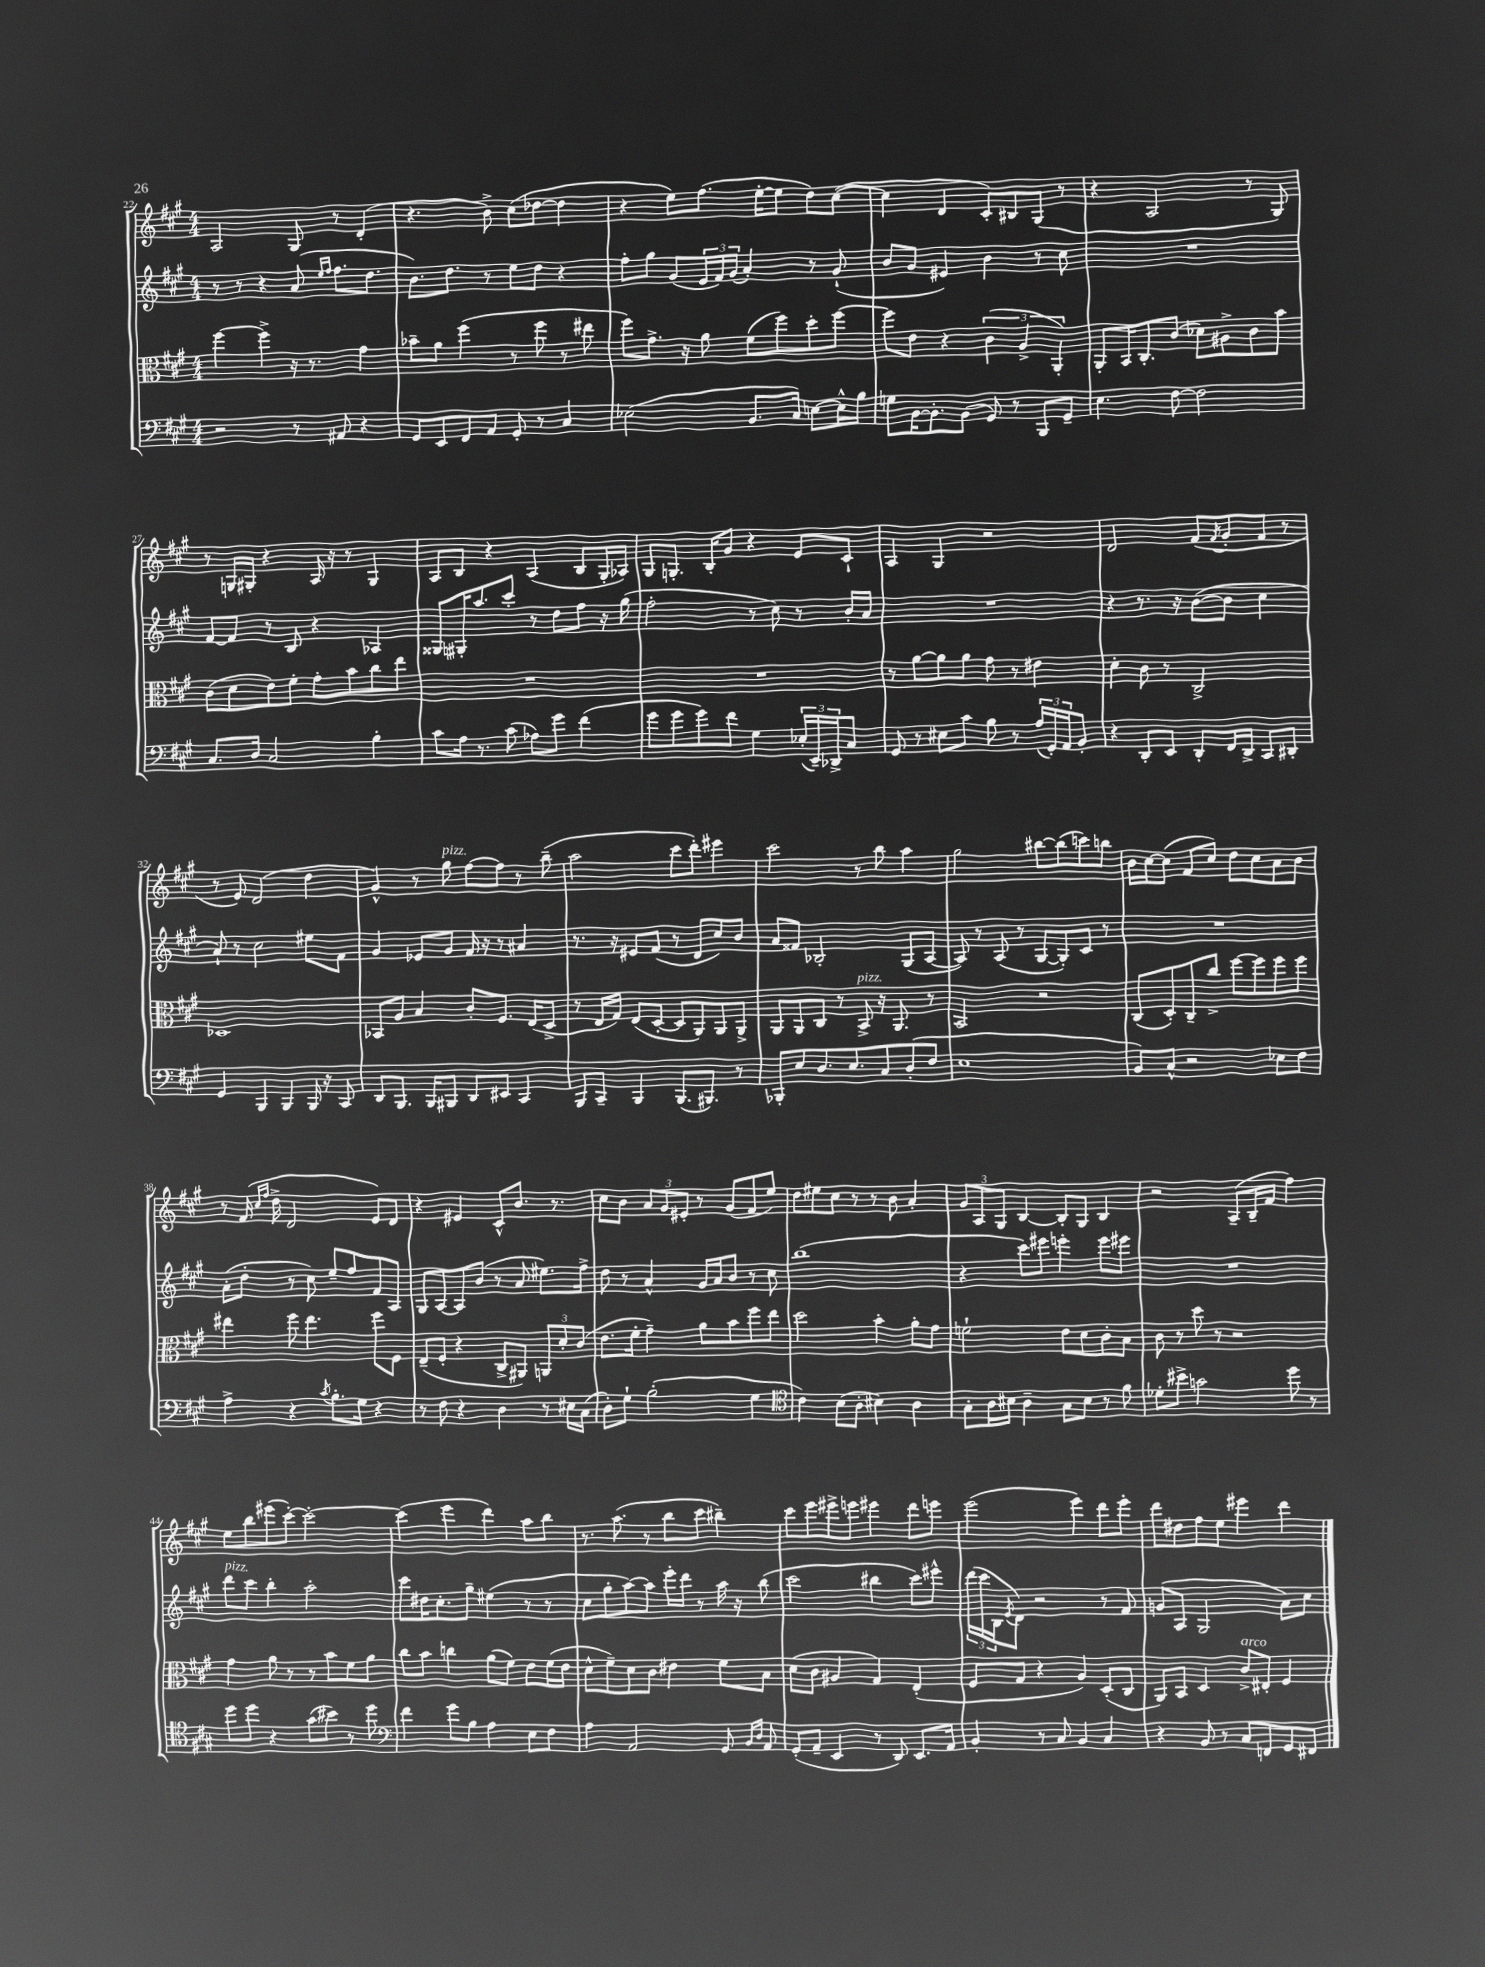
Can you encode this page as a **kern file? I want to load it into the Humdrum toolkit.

**kern	**kern	**kern	**kern
*part4	*part3	*part2	*part1
*staff4	*staff3	*staff2	*staff1
*clefF4	*clefC3	*clefG2	*clefG2
*k[f#c#g#]	*k[f#c#g#]	*k[f#c#g#]	*k[f#c#g#]
*M4/4	*M4/4	*M4/4	*M4/4
=22	=22	=22	=22
2r	[4ff#\	8r	2A/
.	.	8r	.
.	4ff#^\]	4r	.
8r	16r	(8a/	8G#/
.	8.r	.	.
.	.	16qqee/LL	.
.	.	16qqff#/JJ	.
8AA#X/	.	8.ff#\L	8r
4r	4g#\	.	(4d'/
.	.	8.dd\J	.
=23	=23	=23	=23
8GG#/L	8b-X~\L	8.b\L)	4.r
8EE/	8a\J	.	.
.	.	8.dd\J	.
8FF#/	(4ff#\	.	.
8AA/J	.	8r	8b^\)
8GG#'/	8r	8ee\L	(8cc#\L
8r	8ff#\	8dd\J	[8dd-X\J
4C#/	8r	4r	4dd-\]
.	8ee#X\	.	.
=24	=24	=24	=24
(2E-X\	8ff#\L)	8ff#'\L	4r
.	8.g#^\J	8gg#\J	.
.	.	(8g#/L	8ee\L)
.	16r	.	.
.	8a\	24e/L	(8.ff#\J
.	.	24f#/)	.
.	.	(24g#/JJ	.
8.BB/L	(8f#\L	4a'/)	.
.	.	.	[16ee'\KL
.	8ff#\)	.	8ee\J]
16C#/Jk)	.	.	.
[8En\L	8dd'\	8r	8dd\L)
16E^^\L]	[8ff#\J	(8g#`/	([8cc#\J
16B\JJ	.	.	.
=25	=25	=25	=25
8Gn\L	8ff#\L]	8b/L	4cc#\]
[16BB\K	8e\J	8g#/J	.
8.BB'\]	.	.	.
.	4r	4e#X/)	4d/
(8BB\J	.	.	.
8GG#/)	(6c#\	4b\	8c#'/L)
8r	.	.	8B#X/
.	6A^/	.	.
8BBB/L	.	8r	(8G#/J
.	6AA'/)	.	.
8GG#~/J	.	8cc#\	8r
=26	=26	=26	=26
4.E\	8AA'/L	1r	4r
.	16BB/K	.	.
.	8.C#'/	.	.
.	.	.	2A/
[8F#\	(8c#/J	.	.
2F#\]	8d-X\L)	.	.
.	8A#X^\	.	.
.	8c#\	.	8r
.	8b\J	.	8G#/)
!!LO:LB:g=z
=27	=27	=27	=27
8.C#/L	(8c#\L	[8f#/L	8r
.	8d\	8f#/J]	16Gn/LL
16D/Jk	.	.	16G#X'/JJ
2C#/	8e\)	8r	4r
.	8f#'\J	8B/	.
.	8g#'\L	4r	16A/
.	.	.	16r
.	8b\	.	8r
4B'\	8cc#\	4A-X/	4G#/
.	8ee\J	.	.
=28	=28	=28	=28
8c#\L	1r	8G##X/L	8A/L
16A\Jk	.	16G#X'/K	8B/J
8.r	.	8.aa/	.
.	.	.	4r
(8c#\	.	8ccc#'/J	.
8A-X\L)	.	8r	(4A/
8g#\J	.	8dd\L	.
(4f#\	.	8ff#\J	8B/L
.	.	16r	16G#'/L
.	.	(16gg#\	16A-X/JJ)
=29	=29	=29	=29
8g#\L	1r	2ff#'\	8G#/L
8g#\	.	.	8.Gn'/J
8g#\)	.	.	.
.	.	.	16B'/KL
8f#\J	.	.	8g#/J
4G#\	.	8r	4r
.	.	8cc#\)	.
(24E-X'/LL	.	8r	8e/L
24EE~/)	.	.	.
24DD-X^/J	.	.	.
8C#/J	.	16b'/LL	8c#`/J
.	.	16a/JJ	.
=30	=30	=30	=30
8GG#/	8r	1r	4A/
8r	[8a\L	.	.
8E#X\L	8a\]	.	4G#/
8c#\J	8a\J	.	.
8B\	8g#\	.	2r
8r	8r	.	.
(24A/LL	4e#X\	.	.
24GG#'/)	.	.	.
24AA/J	.	.	.
8BB'/J	.	.	.
=31	=31	=31	=31
4r	4d'\	4r	2d/
8DD'/L	8c#\	8.r	.
8EE/J	8r	.	.
.	.	16r	.
8DD'/L	2C#^/	([8b\L	(8f#/L
.	.	.	8qf#/
16FF#/L	.	8b\J]	8g#'/
16DD^/JJ	.	.	.
8CC#/L	.	4cc#\	8f#/J
8DD#X'/J	.	.	8r
!!LO:LB:g=z
=32	=32	=32	=32
4GG#/	1D-X	8a`/)	8r
.	.	8r	8e/)
4BBB/	.	2cc#\	(2d/
4BBB/	.	.	.
16BBB/	.	8ee#X\L	4dd\
16r	.	.	.
8CC#/	.	8f#\J	.
=33	=33	=33	=33
8DD/L	8BB-X/L	4g#/	4g#^^/)
8.BBB/J	8A/J	.	.
.	4B/	8e-X/L	8r
16BBB/KL	.	.	.
!	!	!	!LO:TX:a:i:t=pizz.
8BBB#X/J	.	8g#/J	8gg#\
8DD/L	8c#'/L	16f#/	[8ff#\L
.	.	16r	.
8EE#X/J	8.F#/J	8r	8ff#\J]
4CC#/	.	4a#X/	8r
.	(16E/KL	.	.
.	8D^/J	.	(8bb~\
=34	=34	=34	=34
8BBB/L	8r	8.r	2aa\
8CC#~/J	16E/LL	.	.
.	16G#/JJ)	16r	.
4BBB/	(8E/L	8e#X/L	.
.	[8D'/J	(8f#/J	.
(8.BBB/L	8D/L]	8r	8ccc#\L
.	8AA/)	8d/L	8ddd'\J)
8.BBB#X/J)	.	.	.
.	8AA/	8cc#/)	4eee#X\
8r	8AA^/J	8b/J	.
=35	=35	=35	=35
8BBB-X'/L	8AA/L	8a/L	2ccc#\
8E/	8AA/	8f##X/J	.
8.D/	8C#/J	2B-X'/	.
.	8r	.	.
8.E/	.	.	.
!	!LO:TX:a:i:t=pizz.	!	!
.	8BB^/	.	8r
8C#/	16r	.	8bb\
.	8.AA/	.	.
(8D'/	.	(8G#/L	4aa\
8F#/J	8r	[8A/J	.
=36	=36	=36	=36
1E	2BB/	8A/])	2gg#\
.	.	8r	.
.	.	(8A/	.
.	.	8r	.
.	2r	[8G#/L	[8bb#X\L
.	.	8G#'/])	(8bb#\]
.	.	8c#/J	8cccn\)
.	.	8r	8bbn\J
=37	=37	=37	=37
8BB/L)	(8C#/L	1r	16b\LL
.	.	.	[16cc#\J
8C#^^/J	8D'/)	.	(8cc#\J]
2r	8C#~/	.	8f#/L
.	8cc#^/J	.	8cc#/J)
.	[8ff#\L	.	8dd\L
.	8ff#\]	.	8cc#\
8E-X\L	8ff#\	.	8a\
8F#\J	8ff#\J	.	8b\J
!!LO:LB:g=z
=38	=38	=38	=38
4A^\	4ee#X\	(8a'\L	8r
.	.	8dd'\J	(16f#/
.	.	.	16qqcc#/LL
.	.	.	16qqff#/JJ
.	.	.	16dd^\
4r	8ff#\	8r	2d/
.	4.ee#\	8cc#\)	.
8qc#/	.	.	.
8.B'\L	.	8ee~/L	.
.	.	8ff#/	.
16G#\Jk	.	.	.
4r	8ff#\L	8f#/	8e/L)
.	8F#\J	8A/J	8d/J
=39	=39	=39	=39
8r	(8E~/L	8G#/L	4r
8F#\	8F#'/J	[8A/	.
4r	4r	8A/]	4e#X/
.	.	(8b/J	.
4D\	8C#^/L	8r	8c#^^/L
.	8AA#X/J)	8a/	8.b/J
8r	12AAn/L	8.ee#X\L)	.
.	.	.	8.r
.	12d'/	.	.
16E#X\LL	.	.	.
.	(12c#/J	.	.
(16C#\JJ	.	16ff#^\Jk	.
=40	=40	=40	=40
8D'\L)	8.e\L	8dd\	8cc#\L
8G#`\J	.	8r	8b\J
.	16f#'\Jk	.	.
(2B'\	4g#~\)	4a^^/	12a/L
.	.	.	12g#/
.	.	.	12e#X'/J
.	8a\L	16g#/LL	8r
.	.	16a/J	.
.	8b\	8b/J	(8g#/L
4G#\	8ff#\	8r	8f#/
.	8ee\J	8cc#\	8ee/J)
=41	=41	=41	=41
*clefC4	*	*	*
4c#\)	2dd\	(1bb	8dd\L
.	.	.	8ee#X\
(8B\L	.	.	8cc#\J
8A'\J	.	.	8r
4B#X\)	4b'\	.	8r
.	.	.	8b\
4A\	8a'\L	.	4a'/
.	8g#\J	.	.
=42	=42	=42	=42
8G#'\L	2fn`\	4r	12g#/L
.	.	.	12A/
16A\L	.	.	.
.	.	.	12G#/J
16B#X\JJ	.	.	.
4A~\	.	8ccc#\L)	[4B/
.	.	8eee#X\J	.
8G#\L	8e\L	4eeen'\	8B'/L]
8B#\J	8d\	.	8G#/J
8r	8c#'\	8eee\L	4B/
8f#\	8B\J	8eee#X\J	.
=43	=43	=43	=43
8d-X'\L	8c#\	1r	2r
8b#X^\J	8r	.	.
2gn\	8dd\	.	.
.	8r	.	.
.	2r	.	(8A~/L
.	.	.	16B~/L
.	.	.	16f#/JJ
8dd\	.	.	4ff#\)
8r	.	.	.
!!LO:LB:g=z
=44	=44	=44	=44
!	!	!LO:TX:a:i:t=pizz.	!
8dd\L	4g#\	8ddd\L	8ee\L
8dd\J	.	8ccc#\J	8bb\
4r	8a\	4bb'\	(8eee#X\
.	8r	.	[8ccc#'\J)
(8g#\L	8r	2aa'\	2ccc#'\_
8b#X\J)	8b\L	.	.
8r	8f#\	.	.
8dd\	8a\J	.	.
=45	=45	=45	=45
*clefF4	*	*	*
4f#\	8cc#\L	8ccc#\L	(4ccc#\]
.	8b\J	16dd#X\K	.
.	.	8.cc#'\	.
8g#\L	4ccn\	.	4eee\
8B\J	.	8gg#~\J	.
4A\	(8a\L	(4ee#X\	4ddd\)
.	8f#\J)	.	.
8E\L	8e\L	8r	8aa\L
8F#\J	(16f#\L	8r	8bb\J
.	16e\JJ	.	.
=46	=46	=46	=46
4A\	8d^^\L	8cc#\L	8.r
.	8f#~\)	8gg#'\	.
.	.	.	(8.aa\
2AA/	8d\	[8aa\)	.
.	8c#\J	8aa\J]	8r
.	4e#X\	16eee'\LL	8bb\L
.	.	16ddd\JJ	.
.	.	8r	8ccc#\J
8GG#/	8f#\L	16aa\	4bb#X~\)
.	.	16r	.
16qqBB/LL	.	.	.
16qqD/JJ	.	.	.
8AA/	8B\J	(8bb\	.
=47	=47	=47	=47
(8GG#'/L	(8d\L	2ccc#\	8ccc#\L
8AA~/J	8c#\J	.	8eee\
4EE/	4A#X/	.	8eee#X^\
.	.	.	8eeen\J
8r	4G#/)	4bb#X\	4eee#X\
8DD/)	.	.	.
8.EE/L	(4E'/	8ccc#\L)	8ddd\L
.	.	8eee#X^^\J	8eeen\J
16AA/Jk	.	.	.
=48	=48	=48	=48
4BB'/	8F#/L	(24ddd\LL	(2eee\
.	.	24ccc#\	.
.	.	24B\J	.
.	.	8qe/	.
.	8G#/J	8d\J)	.
8r	4r	2r	.
8C#/	.	.	.
4BB/	4A/)	.	4eee\)
4C#/	(8D'/L	8r	8ddd\L
.	8C#/J	8f#/	8eee'\J
=49	=49	=49	=49
4r	8AA/L)	(8gn/L	8ddd\L
.	8BB/J	8A/J	8dd#X\
8BB/	4D/	2G#/	8ff#\
8r	.	.	8ee\J
!	!LO:TX:a:i:t=arco	!	!
8C#/L	8c#^/L	.	4eee#X\
8FFn/	8E#X'/J	.	.
8GG#/	4F#/	8a\L)	4ddd\
8FF#X/J	.	8cc#\J	.
==	==	==	==
*-	*-	*-	*-
